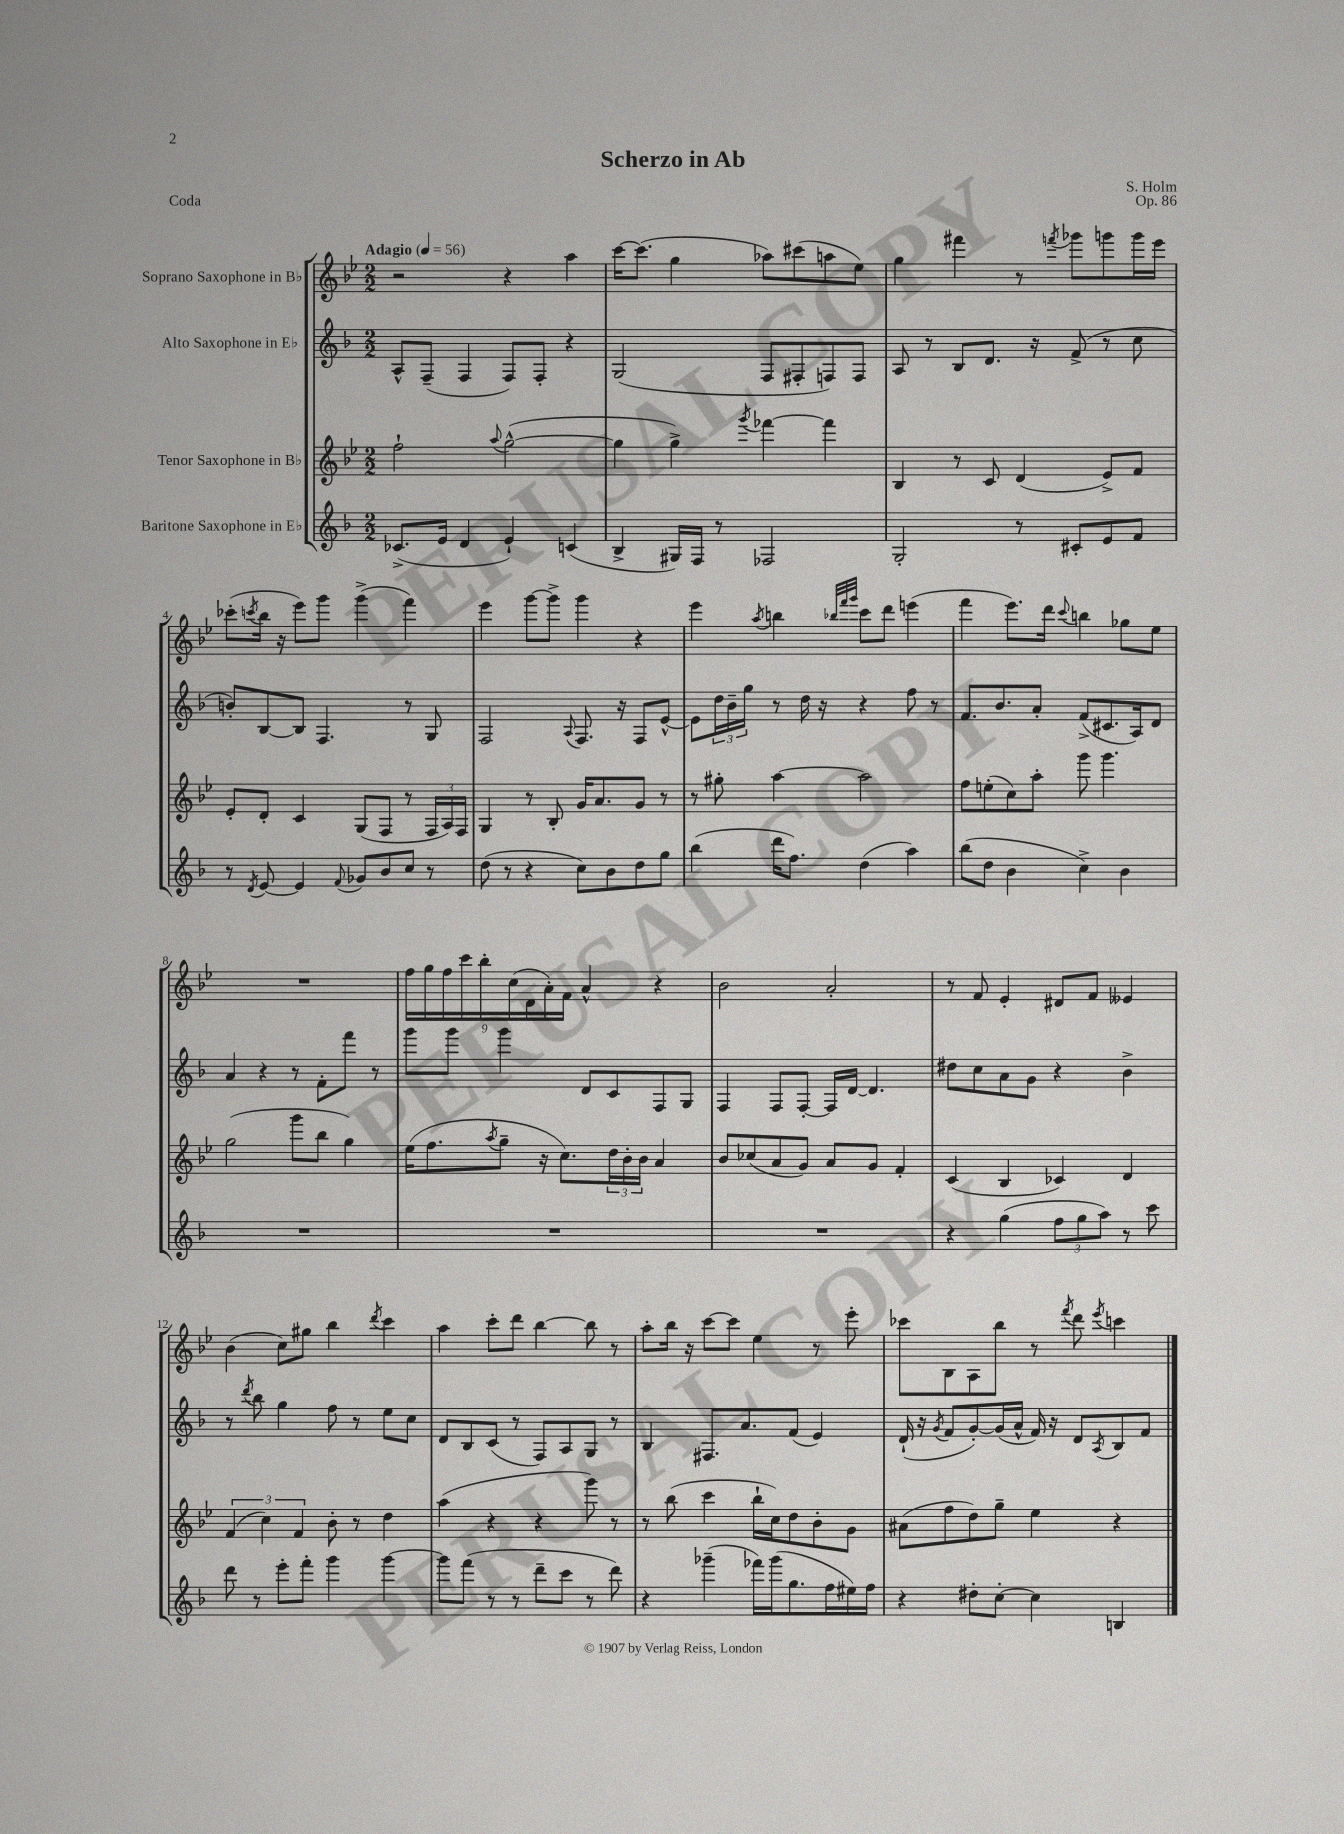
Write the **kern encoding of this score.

**kern	**kern	**kern	**kern
*staff4	*staff3	*staff2	*staff1
*clefG2	*clefG2	*clefG2	*clefG2
*k[b-]	*k[b-e-]	*k[b-]	*k[b-e-]
*M2/2	*M2/2	*M2/2	*M2/2
*MM56	*MM56	*MM56	*MM56
(8.c-^	2ff`	8A^^	2r
.	.	(8F~	.
16e	.	.	.
4d	.	4F	.
.	8qqaa	.	.
4e`)	([2gg^^	8F)	4r
.	.	8F'	.
(4c	.	4r	4aa
=	=	=	=
4B-^	4gg]	(2G	[16ccc
.	.	.	(8.ccc]
16G#)	4gg^)	.	4gg
16F	.	.	.
8r	.	.	.
.	8qggg	.	.
2F-	[4fff-	8F	8aa-)
.	.	8F#'	(8ccc#
.	4fff-]	8F)	8aa
.	.	8F	8ee-)
=	=	=	=
2G'	4B-	8A	4gg
.	.	8r	.
.	8r	8B-	4fff#
.	8c	8.d	.
8r	(4d	.	8r
.	.	16r	.
.	.	.	8qfff
8c#'	.	(8f^	8ggg-
8e	8e-^)	8r	8ggg
8f	8f	8cc	16ggg
.	.	.	16eee-
=	=	=	=
8r	8e-'	8b')	(8ccc-'
8qd	.	.	8qccc
[8e	8d'	[8B-	16bb-
.	.	.	16r
4e]	4c	8B-]	8eee-)
.	.	4.F	8ggg
8qqf	.	.	.
8g-	(8G	.	(4ggg^
8b-	8F	.	.
8cc	8r	8r	4fff)
8r	24F	8G	.
.	24A)	.	.
.	24F	.	.
=	=	=	=
(8dd	4G	2F	4eee-
8r	.	.	.
4r	8r	.	[8ggg
.	8B-'	.	8ggg^]
.	.	8qqA	.
8cc)	16g	8.F	4ggg
.	8.a	.	.
8b-	.	.	.
.	.	16r	.
8dd	8g	8F	4r
8gg	8r	[8e^^	.
=	=	=	=
(4bb-	8r	8e]	4eee-
.	8gg#'	24dd	.
.	.	24b-~	.
.	.	24gg	.
.	.	.	8qaa
16ddd	[4aa	8r	4bb
8.ff)	.	.	.
.	.	16dd	.
.	.	16r	.
.	.	.	32qqbb-
.	.	.	32qqfff
.	.	.	32qqggg
(4dd	2aa]	4r	8ccc
.	.	.	8ddd
4aa)	.	8ff	(4eee
.	.	8r	.
=	=	=	=
(8bb-	8ff	8.f	4fff
8dd	(8ee'	.	.
.	.	8.b-	.
4b-	8cc)	.	8.eee-)
.	8aa'	8a'	.
.	.	.	16ddd
.	.	.	8qqccc
4cc^)	8ggg	(8f^	4bb
.	4.ggg	8.c#	.
4b-	.	.	8gg-
.	.	16A)	.
.	.	8d	8ee-
=	=	=	=
1r	(2gg	4a	1r
.	.	4r	.
.	8ggg	8r	.
.	8bb-	8f'	.
.	4gg)	8fff	.
.	.	8r	.
=	=	=	=
1r	(16ee-	8ggg	18ff
.	.	.	18gg
.	8.ff	.	.
.	.	.	18ff
.	.	8ggg	.
.	.	.	18ccc
.	.	.	18bb-'
.	8qaa	.	.
.	8gg~	4ggg	.
.	.	.	(18cc
.	.	.	18d
.	16r	.	.
.	.	.	18a')
.	8.cc)	.	.
.	.	.	18f
.	.	8d	4a^^
.	24dd	8c	.
.	24b-'	.	.
.	24b-	.	.
.	4a	8F	4r
.	.	8G	.
=	=	=	=
1r	8b-	4F	2b-
.	(8cc-	.	.
.	8a	8F	.
.	8g)	[8F'	.
.	8a	16F]	2a'
.	.	[16d	.
.	8g	4.d]	.
.	4f'	.	.
=	=	=	=
4r	(4c	8dd#	8r
.	.	8cc	8f
(4gg	4B-	8a	4e-'
.	.	8g	.
12ff	4c-)	4r	8d#
12gg	.	.	.
.	.	.	8f
12aa)	.	.	.
8r	4d	4b-^	4e--
8ccc	.	.	.
=	=	=	=
8ddd	(6f	8r	(4b-
.	.	8qddd	.
8r	.	8bb-	.
.	6cc)	.	.
8eee'	.	4gg	8cc)
.	6f	.	.
8fff'	.	.	8gg#
4ggg	8b-'	8ff	4bb-
.	8r	8r	.
.	.	.	8qddd
[4ggg	4dd	8ee	4ccc
.	.	8cc	.
=	=	=	=
8ggg]	(4aa	8d	4aa
(8fff	.	8B-	.
8r	4r	(8c	8ccc'
8r	.	8r	8ddd
8ddd~	4r	8F)	[4bb-
8ccc	.	8A	.
8r	8ggg)	8G	8bb-]
8ddd)	8r	8r	8r
=	=	=	=
4r	8r	4B-	8aa'
.	(8bb-	.	16bb-
.	.	.	16r
(4ggg-~	4ccc	8.F#	[8ccc
.	.	.	8ccc]
.	.	8.a	.
16fff-)	16bb-`	.	4ee-
(16ggg-	16cc)	.	.
8.gg	8dd	(8f	.
.	8b-'	4e)	8r
16ff	.	.	.
16ee#)	8g	.	8eee-'
16ff	.	.	.
=	=	=	=
4r	(8a#	(16d`	8ccc-
.	.	16r	.
.	.	8qg	.
.	8ff	8f	8B-
8dd#'	8dd)	[8g')	8A
[8cc'	8gg~	(16g]	8bb-
.	.	16a^^	.
4cc]	4ee-	16f)	8r
.	.	16r	.
.	.	.	8qfff
.	.	8d	8ddd
.	.	8qA	8qeee-
4B	4r	8B-	4ccc
.	.	8f	.
==	==	==	==
*-	*-	*-	*-
